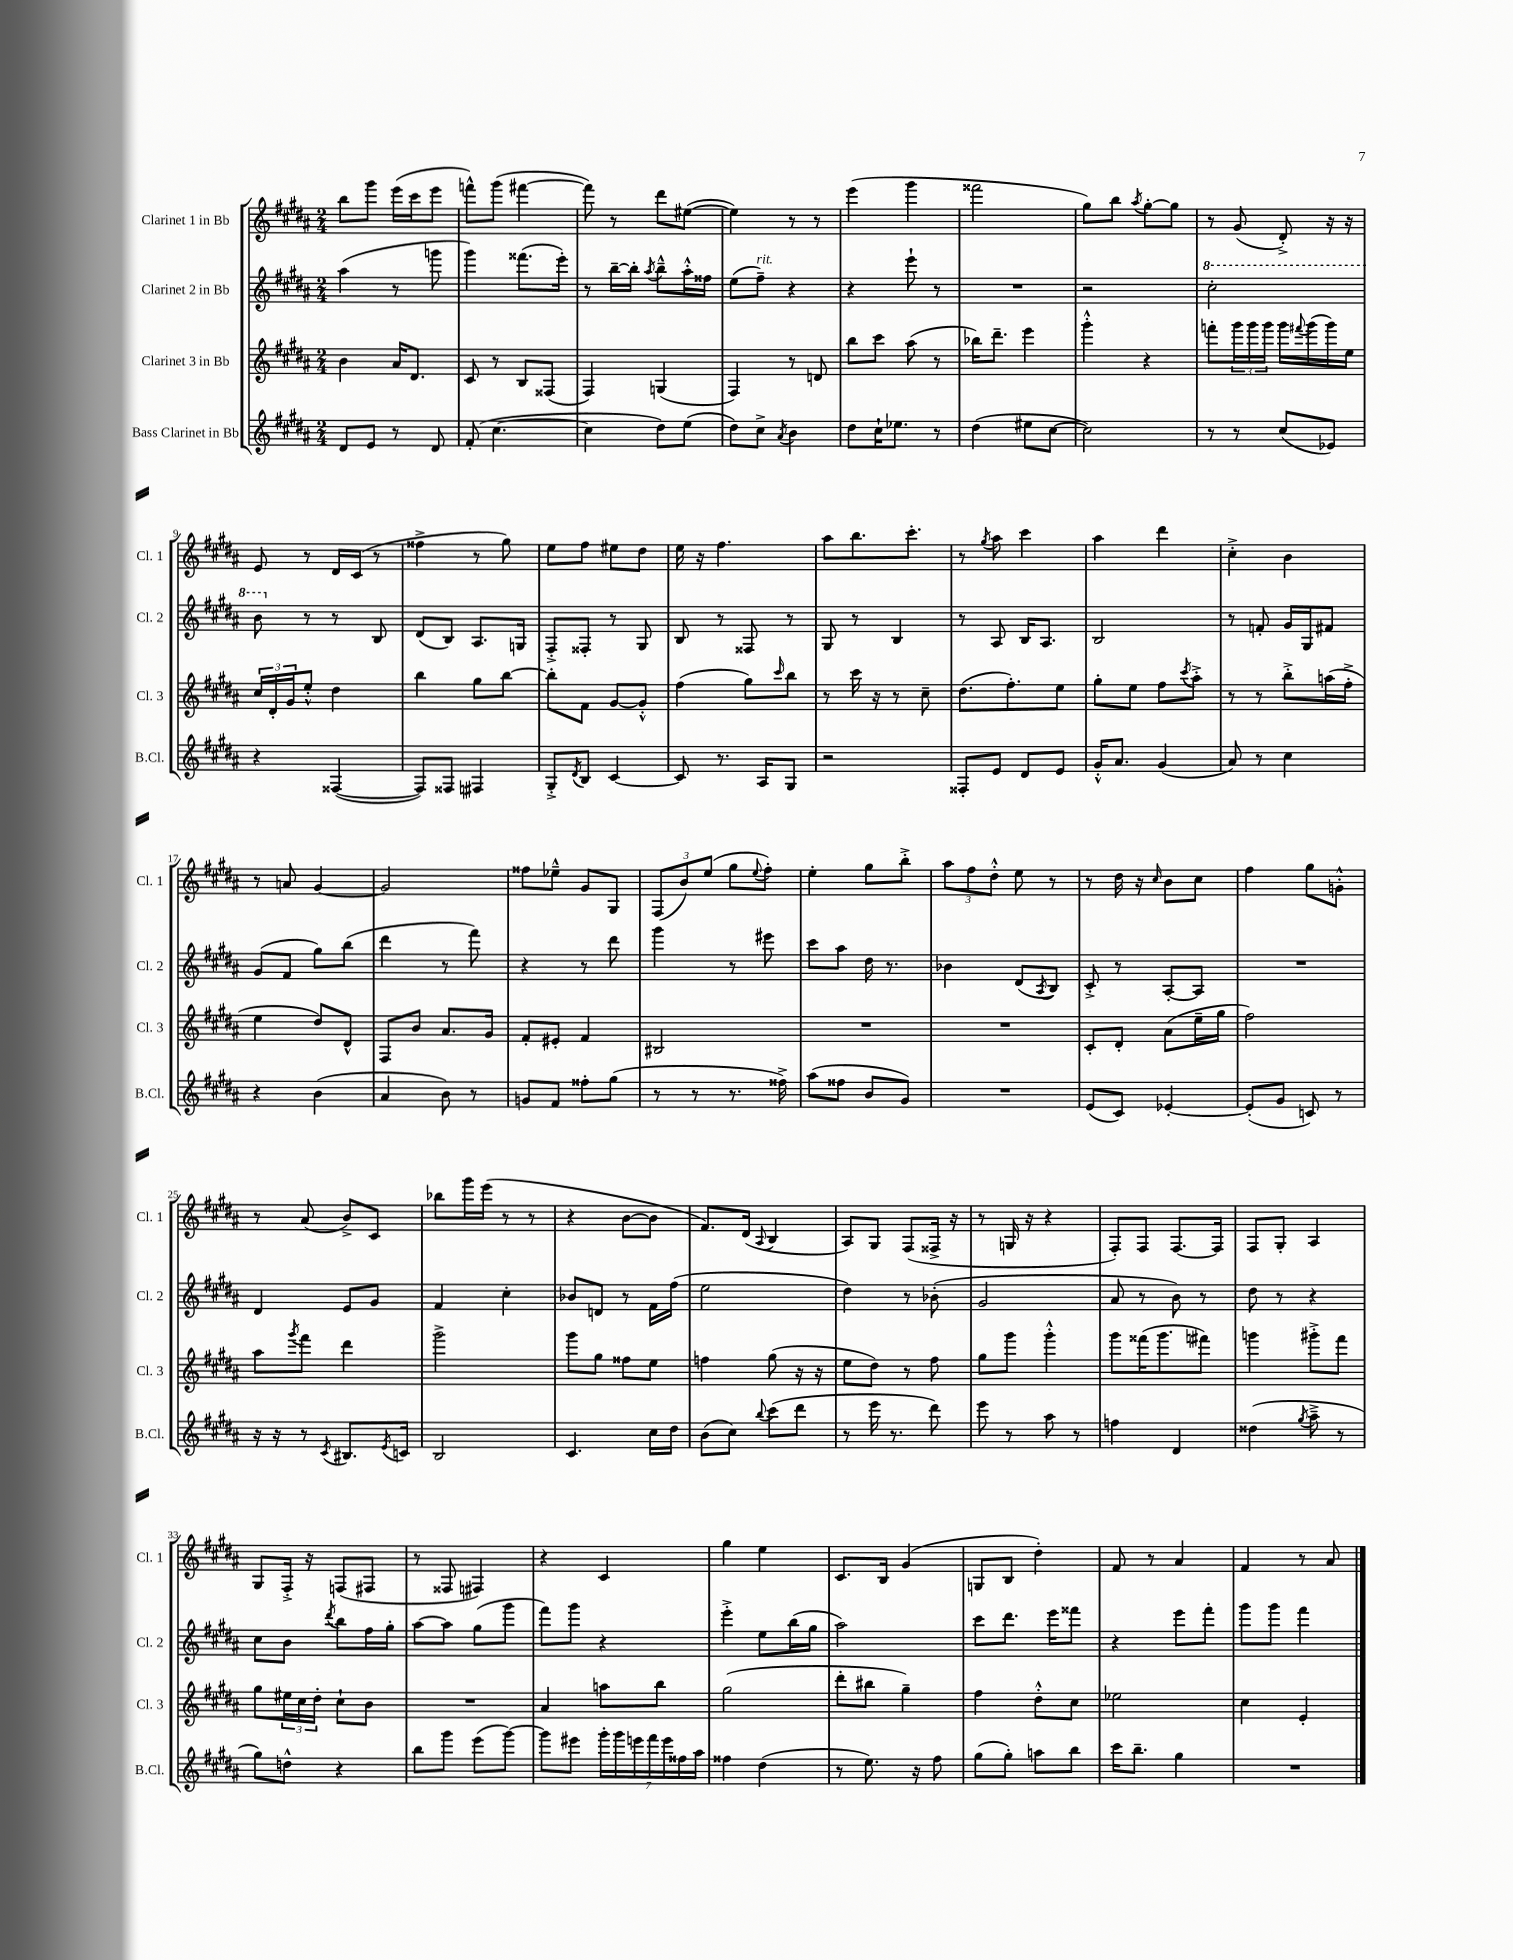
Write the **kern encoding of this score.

**kern	**kern	**kern	**kern
*part4	*part3	*part2	*part1
*staff4	*staff3	*staff2	*staff1
*I"Bass Clarinet in Bb	*I"Clarinet 3 in Bb	*I"Clarinet 2 in Bb	*I"Clarinet 1 in Bb
*I'B.Cl.	*I'Cl. 3	*I'Cl. 2	*I'Cl. 1
*clefG2	*clefG2	*clefG2	*clefG2
*k[f#c#g#d#a#]	*k[f#c#g#d#a#]	*k[f#c#g#d#a#]	*k[f#c#g#d#a#]
*M2/4	*M2/4	*M2/4	*M2/4
=1	=1	=1	=1
8d#/L	4b\	(4aa#\	8bb\L
8e/J	.	.	8ggg#\J
8r	16a#/KL	8r	(16eee\LL
.	8.d#/J	.	16ccc#\J
8d#/	.	8gggn\	8eee\J
=2	=2	=2	=2
(8f#'/	8c#/	4ggg#\)	8fffn^^\L)
[4.cc#\	8r	.	(8ggg#\J
.	8B/L	(8.fff##X\L	[4fff#X\
.	(8F##X/J	.	.
.	.	16eee'\Jk)	.
=3	=3	=3	=3
4cc#\]	4F#/)	8r	8fff#\])
.	.	[16bb~\LL	8r
.	.	16bb'\JJ]	.
.	.	8qaa#/	.
8dd#\L)	(4Gn/	8bb~^^\L	8ddd#\L
(8ee\J	.	16aa#'^^\L	([8ee#X\J
.	.	16ff##X\JJ	.
=4	=4	=4	=4
8dd#\L)	4F#/)	(8ee\L	4ee#\])
!	!	!LO:TX:a:i:t=rit.	!
8cc#^\J	.	8ff#~\J)	.
8qa#/	.	.	.
4b\	8r	4r	8r
.	8dn/	.	8r
=5	=5	=5	=5
8dd#\L	8bb\L	4r	(4eee\
16cc#`\K	8ccc#\J	.	.
8.ee-X\J	.	.	.
.	(8aa#\	8eee`\	4ggg#\
8r	8r	8r	.
=6	=6	=6	=6
(4dd#\	16bb-X\KL)	2r	2fff##X\
.	8.ddd#~\J	.	.
8ee#X\L	4eee\	.	.
[8cc#\J	.	.	.
=7	=7	=7	=7
2cc#\])	4ggg#'^^\	2r	8gg#\L)
.	.	.	8bb\J
.	.	.	8qaa#/
.	4r	.	[8gg#'\L
.	.	.	8gg#\J]
=8	=8	=8	=8
*	*	*8va	*
8r	8fffn'\L	2ccc#'\	8r
8r	24ggg#\L	.	(8g#/
.	24ggg#\	.	.
.	24ggg#\JJ	.	.
(8cc#/L	16ggg#\LL	.	8d#'^/)
.	8qqfff#X/	.	.
.	(16ggg#\	.	.
8e-X/J)	16ggg#\)	.	16r
.	16ee\JJ	.	16r
!!LO:LB:g=z
=9	=9	=9	=9
4r	24cc#/LL	8bb\	8e/
.	24d#'/	.	.
.	24g#/J	.	.
*	*	*X8va	*
.	8ee'^^/J	8r	8r
([4F##X/	4dd#\	8r	16d#/LL
.	.	.	(16c#/JJ
.	.	8B/	8r
=10	=10	=10	=10
8F##/L])	4bb\	(8d#/L	4ff##X^\
8F##X/J	.	8B/J)	.
4F#X/	8gg#\L	8.A#/L	8r
.	[8bb\J	.	8gg#\)
.	.	16Gn/Jk	.
=11	=11	=11	=11
8G#'^/L	8bb'\L]	8F#'^/L	8ee\L
8qd#/	.	.	.
8B/J	8f#\J	8F##X'/J	8ff#\J
[4c#/	[8g#/L	8r	8ee#X\L
.	8g#'^^/J]	8G#/	8dd#\J
=12	=12	=12	=12
8c#/]	(4ff#\	8B/	16ee\
.	.	.	16r
8.r	.	8r	4.ff#\
.	8gg#\L)	8F##X/	.
16A#/KL	.	.	.
.	16qqccc#/	.	.
8G#/J	8bb\J	8r	.
=13	=13	=13	=13
2r	8r	8G#/	8aa#\L
.	16ccc#\	8r	8.bb\
.	16r	.	.
.	8r	4B/	.
.	.	.	8.ccc#'\J
.	8cc#~\	.	.
=14	=14	=14	=14
8F##X'/L	(8.dd#\L	8r	8r
.	.	.	8qgg#/
8e/J	.	8A#/	8aa#\
.	8.ff#'\)	.	.
8d#/L	.	16B/KL	4ccc#\
.	.	8.A#/J	.
8e/J	8ee\J	.	.
=15	=15	=15	=15
16g#'^^/KL	8gg#'\L	2B/	4aa#\
8.a#/J	.	.	.
.	8ee\J	.	.
(4g#/	8ff#\L	.	4ddd#\
.	8qccc#/	.	.
.	8aa#'^\J	.	.
=16	=16	=16	=16
8a#/)	8r	8r	4cc#'^\
8r	8r	8fn'/	.
4cc#\	8bb'^\L	16g#/LL	4b\
.	.	16G#/J	.
.	(16aan\L	8f#X/J	.
.	16ff#'^\JJ	.	.
!!LO:LB:g=z
=17	=17	=17	=17
4r	4ee\	(8g#/L	8r
.	.	8f#/J	8an/
(4b\	8dd#/L)	8gg#\L)	[4g#/
.	8d#^^/J	(8bb\J	.
=18	=18	=18	=18
4a#/	8F#/L	4ddd#\	2g#/]
.	8b/J	.	.
8b\)	8.a#/L	8r	.
8r	.	8fff#\)	.
.	16g#/Jk	.	.
=19	=19	=19	=19
8gn/L	8f#'/L	4r	8ff##X\L
8f#/J	8e#X'/J	.	8ee-X~^^\J
8ff##X'\L	4f#/	8r	8g#/L
(8gg#\J	.	8ddd#\	8G#/J
=20	=20	=20	=20
8r	2B#X/	4ggg#\	(12F#/L
.	.	.	12b/)
8r	.	.	.
.	.	.	(12ee/J
8.r	.	8r	8gg#\L
.	.	.	8qqee/
.	.	8eee#X\	8ff#'\J)
16ff##X^\)	.	.	.
=21	=21	=21	=21
(8aa#\L	2r	8ccc#\L	4ee'\
8ff##X\J	.	8aa#\J	.
8b/L	.	16dd#\	8gg#\L
.	.	8.r	.
8g#/J)	.	.	8bb'^\J
=22	=22	=22	=22
2r	2r	4b-X\	12aa#\L
.	.	.	12ff#\
.	.	.	12dd#'^^\J
.	.	(8d#/L	8ee\
.	.	8qA#/	.
.	.	8B/J)	8r
=23	=23	=23	=23
(8e/L	8c#'/L	8c#'^/	8r
8c#/J)	8d#'/J	8r	16dd#\
.	.	.	16r
.	.	.	16qqcc#/
[4e-X'/	(8a#\L	[8A#'/L	8b\L
.	16ee~\L	8A#/J]	8cc#\J
.	16gg#\JJ	.	.
=24	=24	=24	=24
(8e-'/L]	2ff#\)	2r	4ff#\
8g#/J	.	.	.
8cn/)	.	.	8gg#\L
8r	.	.	8gn'^^\J
!!LO:LB:g=z
=25	=25	=25	=25
16r	8aa#\L	4d#/	8r
16r	.	.	.
.	8qggg#/	.	.
8r	8fff#\J	.	(8a#/
8qc#/	.	.	.
8.B#X/L	4ddd#\	8e/L	8b^/L)
.	.	8g#/J	8c#/J
8qe/	.	.	.
16cn/Jk	.	.	.
=26	=26	=26	=26
2B/	2ggg#^\	4f#/	8bb-X\L
.	.	.	16ggg#\L
.	.	.	(16eee\JJ
.	.	4cc#'\	8r
.	.	.	8r
=27	=27	=27	=27
4.c#/	8ggg#\L	8b-X/L	4r
.	8gg#\J	8dn/J	.
.	8ff##X\L	8r	[8b\L
16cc#\LL	8ee\J	16f#\LL	8b\J]
16dd#\JJ	.	(16ff#\JJ	.
=28	=28	=28	=28
(8b\L	4ffn\	2ee\	8.f#/L)
8cc#\J)	.	.	.
.	.	.	(16d#/Jk
8qqbb/	.	.	8qqA#/
(8ccc#\L	(8gg#\	.	4B/
8ddd#\J	16r	.	.
.	16r	.	.
=29	=29	=29	=29
8r	8ee\L	4dd#\)	8A#/L)
16eee\	8dd#\J)	.	8G#/J
8.r	.	.	.
.	8r	8r	(8F#/L
8ddd#\)	8ff#\	(8b-X'\	16F##X^/Jk
.	.	.	16r
=30	=30	=30	=30
8eee\	8gg#\L	2g#/	8r
8r	8ggg#\J	.	16Gn/
.	.	.	16r
8aa#\	4ggg#'^^\	.	4r
8r	.	.	.
=31	=31	=31	=31
4ffn\	8ggg#\L	8a#/	8F#'/L)
.	(16fff##X\K	8r	8F#/J
.	8.ggg#\	.	.
4d#/	.	8b\)	[8.F#/L
.	8fff#X\J)	8r	.
.	.	.	16F#/Jk]
=32	=32	=32	=32
(4dd##X\	4gggn\	8dd#\	8F#/L
.	.	8r	8G#'/J
8qgg#/	.	.	.
8aa#~^\	8ggg#X'^\L	4r	4A#/
8r	8fff#\J	.	.
!!LO:LB:g=z
=33	=33	=33	=33
8gg#\L)	8gg#\L	8cc#\L	8G#/L
8ddn^^\J	24ee#X\L	8b\J	16F#'^/Jk
.	24cc#\	.	.
.	.	.	16r
.	24dd#'\JJ	.	.
.	.	8qddd#/	.
4r	8cc#`\L	8bb\L	(8Fn/L
.	8b\J	16ff#\L	8F#X/J
.	.	16gg#'\JJ	.
=34	=34	=34	=34
8bb\L	2r	[8aa#\L	8r
8ggg#\J	.	8aa#\J]	8F##X/
(8eee\L	.	(8gg#\L	4F#X/)
[8ggg#\J)	.	8ggg#\J	.
=35	=35	=35	=35
8ggg#\L]	4a#/	8fff#\L)	4r
8eee#X\J	.	8ggg#\J	.
28ggg#'\LL	8aan\L	4r	4c#/
28ggg#\	.	.	.
28eeen\	.	.	.
28fff#\	.	.	.
.	8bb\J	.	.
28eee\	.	.	.
28ff##X\	.	.	.
28aa#\JJ	.	.	.
=36	=36	=36	=36
4ff##X\	(2gg#\	4eee'^\	4gg#\
(4dd#\	.	8ee\L	4ee\
.	.	(16bb\L	.
.	.	16gg#\JJ	.
=37	=37	=37	=37
8r	8ddd#'\L	2aa#\)	8.c#/L
8.ee\)	8bb#X\J	.	.
.	.	.	16B/Jk
.	4gg#~\)	.	(4g#/
16r	.	.	.
8ff#\	.	.	.
=38	=38	=38	=38
(8gg#\L	4ff#\	8ccc#\L	8Gn/L
8gg#'\J)	.	8.ddd#\J	8B/J
8aan\L	8dd#'^^\L	.	4dd#'\)
.	.	16eee\KL	.
8bb\J	8cc#\J	8fff##X\J	.
=39	=39	=39	=39
16ccc#\KL	2ee-X\	4r	8f#/
8.bb~\J	.	.	.
.	.	.	8r
4gg#\	.	8eee\L	4a#/
.	.	8fff#'\J	.
=40	=40	=40	=40
2r	4cc#\	8ggg#\L	4f#/
.	.	8ggg#\J	.
.	4e'/	4fff#\	8r
.	.	.	8a#/
==	==	==	==
*-	*-	*-	*-
